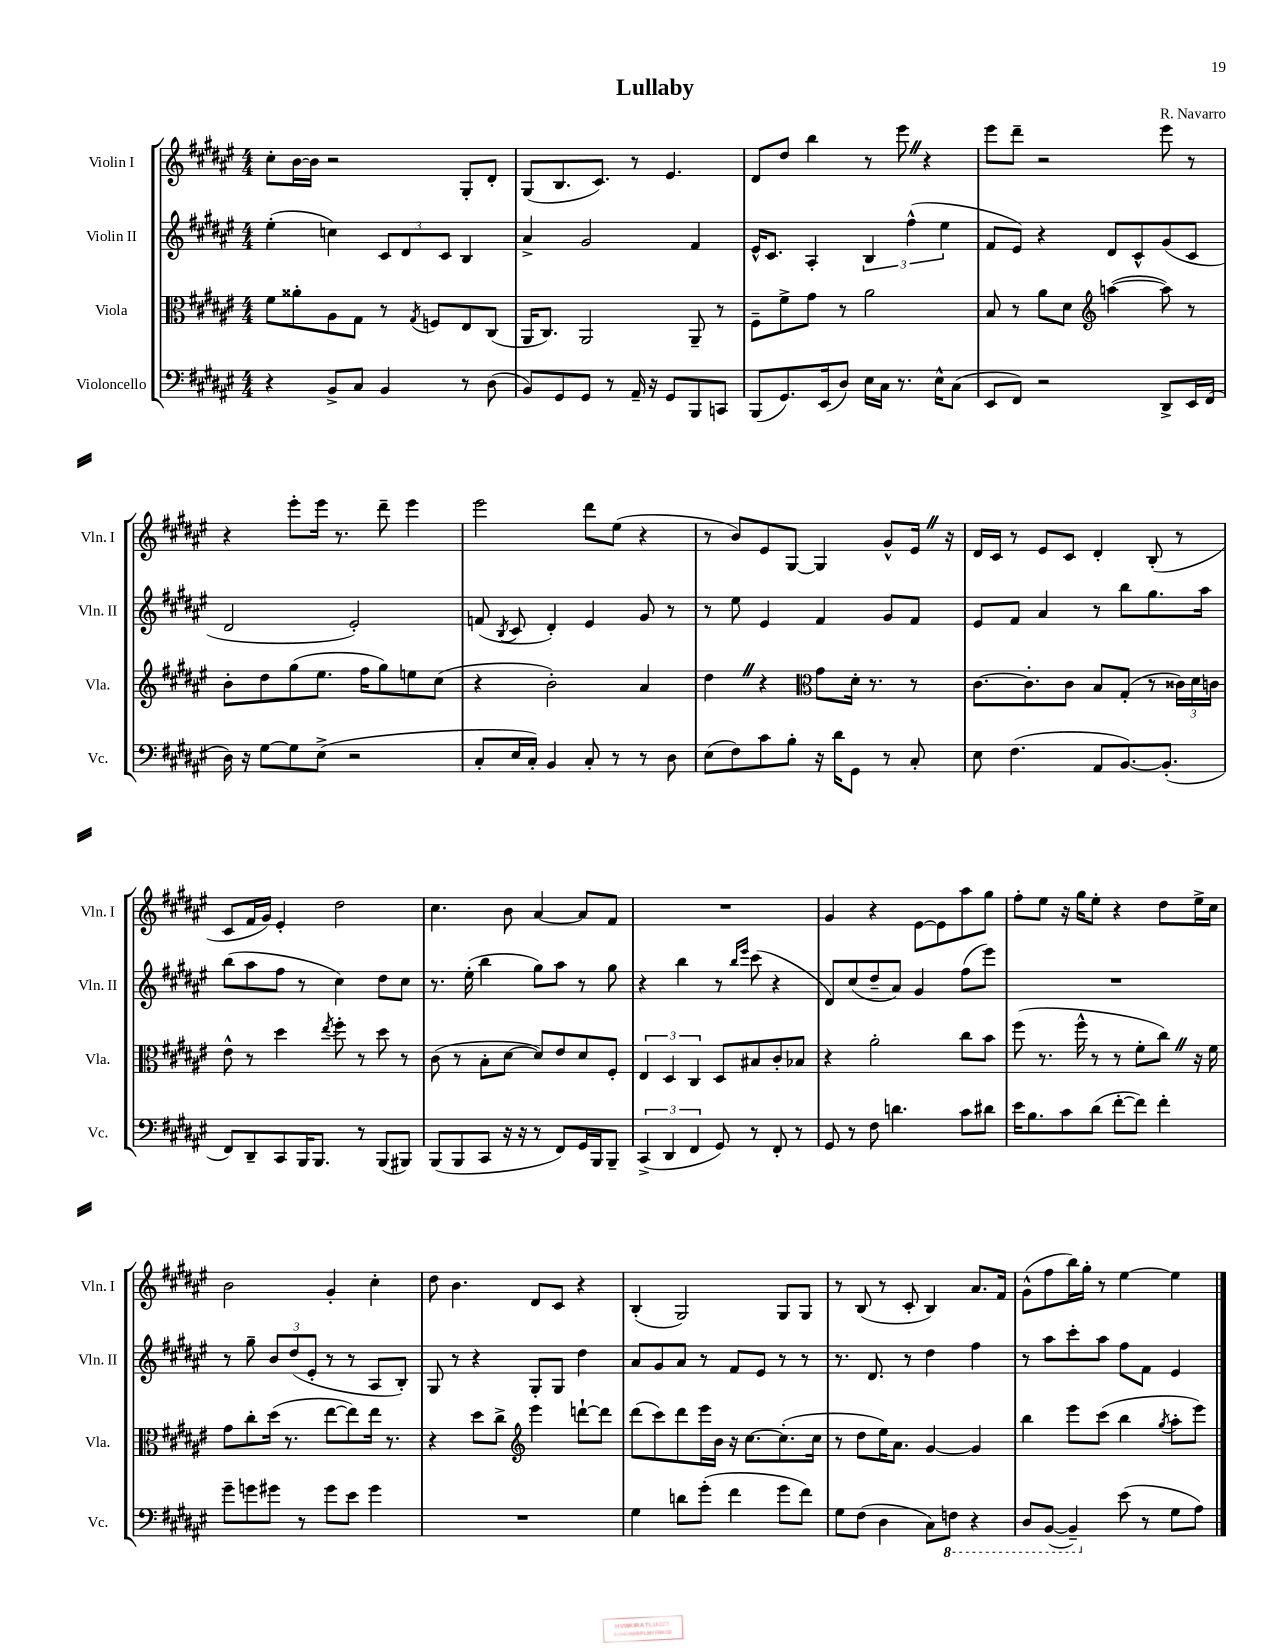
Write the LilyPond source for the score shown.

\header { title = "Lullaby" composer = "R. Navarro" }
<<
\new StaffGroup <<
\new Staff = "s0" \with { instrumentName = "Violin I" shortInstrumentName = "Vln. I" } {
    \clef treble \key fis \major \numericTimeSignature \time 4/4
    \autoBeamOff cis''8[-. b'16~ b'16] r2 gis8[-. dis'8]-. |
    gis8[( b8. cis'8.]) r8 eis'4. |
    dis'8[ dis''8] b''4 r8 eis'''8 \once \override BreathingSign.text = \markup { \musicglyph "scripts.caesura.straight" } \breathe r4 |
    eis'''8[ dis'''8]-- r2 eis'''8 r8 |
    r4 eis'''8[-. eis'''16] r8. dis'''8-- eis'''4 |
    eis'''2 dis'''8[ eis''8]( r4 |
    r8 b'8[) eis'8 gis8]~ gis4 gis'8[-^ eis'16] \once \override BreathingSign.text = \markup { \musicglyph "scripts.caesura.straight" } \breathe r16 |
    dis'16[ cis'16] r8 eis'8[ cis'8] dis'4-. b8-.( r8 |
    cis'8[ fis'16 gis'16]) eis'4-. dis''2 |
    cis''4. b'8 ais'4~ ais'8[ fis'8] |
    R1 |
    gis'4 r4 eis'8[~ eis'8 ais''8 gis''8] |
    fis''8[-. eis''8] r16 gis''16[ eis''8]-. r4 dis''8[ eis''16-> cis''16] |
    b'2 gis'4-. cis''4-. |
    dis''8 b'4. dis'8[ cis'8] r4 |
    b4-.( gis2) gis8[ gis8] |
    r8 b8( r8 cis'8-. b4) ais'8.[ fis'16] |
    gis'8[-^( fis''8 b''16) gis''16]-. r8 eis''4~ eis''4 \bar "|." |
}
\new Staff = "s1" \with { instrumentName = "Violin II" shortInstrumentName = "Vln. II" } {
    \clef treble \key fis \major \numericTimeSignature \time 4/4
    \autoBeamOff eis''4-.( c''4) \tuplet 3/2 { cis'8[ dis'8 cis'8] } b4 |
    ais'4-> gis'2 fis'4 |
    eis'16[-^ cis'8.] ais4-. \tuplet 3/2 { b4 fis''4-^( eis''4 } |
    fis'8[ eis'8]) r4 dis'8[ cis'8-^ gis'8( cis'8] |
    dis'2 eis'2-.) |
    f'8( \acciaccatura { b8 } cis'8 dis'4-.) eis'4 gis'8 r8 |
    r8 eis''8 eis'4 fis'4 gis'8[ fis'8] |
    eis'8[ fis'8] ais'4 r8 b''8[ gis''8. ais''16] |
    b''8[( ais''8 fis''8] r8 cis''4) dis''8[ cis''8] |
    r8. eis''16-.( b''4 gis''8[) ais''8] r8 gis''8 |
    r4 b''4 r8 \grace { b''16[ eis'''16] } cis'''8( r4 |
    dis'8[) cis''8( dis''8-- ais'8]) gis'4 fis''8[( eis'''8]) |
    R1 |
    r8 gis''8-- \tuplet 3/2 { b'8[ dis''8( eis'8]-. } r8 r8 ais8[ b8]-.) |
    gis8 r8 r4 gis8[-. gis8] dis''4 |
    ais'8[ gis'8 ais'8] r8 fis'8[ eis'8] r8 r8 |
    r8. dis'8. r8 dis''4 fis''4 |
    r8 ais''8[ cis'''8-. ais''8] fis''8[ fis'8] eis'4 \bar "|." |
}
\new Staff = "s2" \with { instrumentName = "Viola" shortInstrumentName = "Vla." } {
    \clef alto \key fis \major \numericTimeSignature \time 4/4
    \autoBeamOff fis'8[ aisis'8-. ais8 gis8] r8 \acciaccatura { gis8 } f8[ eis8 cis8]( |
    ais,16[ cis8.]) ais,2 ais,8-- r8 |
    fis8[-- fis'8-> gis'8] r8 ais'2 |
    b8 r8 ais'8[ dis'8] \clef treble a''4~( a''8) r8 |
    b'8[-. dis''8 gis''8( eis''8.] fis''16[ gis''8) e''8 cis''8]( |
    r4 b'2-.) ais'4 |
    dis''4 \once \override BreathingSign.text = \markup { \musicglyph "scripts.caesura.straight" } \breathe r4 \clef alto gis'8[ dis'16]-. r8. r8 |
    cis'8.[~ cis'8.-. cis'8] b8[ gis8]-.( r8 \tuplet 3/2 { cisis'16[) dis'16 c'16] } |
    eis'8-^ r8 dis''4 \acciaccatura { eis''8 } fis''8-. r8 dis''8 r8 |
    cis'8( r8 b8[-. dis'8]~ dis'8[) eis'8 dis'8 fis8]-. |
    \tuplet 3/2 { eis4 dis4 cis4 } dis8[ bis8 cis'8-. bes8] |
    r4 ais'2-. cis''8[ b'8] |
    fis''8( r8. fis''16-^ r8 r8 fis'8[-. cis''8]) \once \override BreathingSign.text = \markup { \musicglyph "scripts.caesura.straight" } \breathe r16 fis'16 |
    gis'8[ cis''8-. dis''16]( r8. eis''8[~ eis''8) eis''16] r8. |
    r4 dis''8[ cis''8]-> \clef treble eis'''4 d'''8[~-! d'''8] |
    dis'''8[( cis'''8) dis'''8 eis'''16 b'16] r16 cis''8.[~ cis''8.-.( cis''16] |
    r8 dis''8[ eis''16) ais'8.] gis'4~ gis'4 |
    b''4 eis'''8[ cis'''8]( b''4 \acciaccatura { gis''8 } ais''8[-. eis'''8]) \bar "|." |
}
\new Staff = "s3" \with { instrumentName = "Violoncello" shortInstrumentName = "Vc." } {
    \clef bass \key fis \major \numericTimeSignature \time 4/4
    \autoBeamOff r4 b,8[-> cis8] b,4 r8 dis8( |
    b,8[) gis,8 gis,8] r8 ais,16-- r16 gis,8[ b,,8 c,8] |
    b,,8[( gis,8.) eis,16( dis8]) eis16[ cis16] r8. eis16[-^ cis8]( |
    eis,8[ fis,8]) r2 dis,8[-> eis,16 fis,16]( |
    dis16) r16 gis8[~ gis8 eis8]->( r2 |
    cis8[-. eis16 cis16]-.) b,4 cis8-. r8 r8 dis8 |
    eis8[( fis8) cis'8 b8]-. r16 dis'16[ gis,8] r8 cis8-. |
    eis8 fis4.( ais,8[ b,8.~) b,8.]-.( |
    fis,8[) dis,8-- cis,8 b,,16 b,,8.] r8 b,,8[( bis,,8]) |
    b,,8[( b,,8 cis,8] r16 r16 r8 fis,8[) gis,16 b,,16 b,,8]-- |
    \tuplet 3/2 { cis,4->( dis,4 fis,4 } gis,8) r8 fis,8-. r8 |
    gis,8 r8 fis8 d'4. cis'8[ dis'8] |
    eis'16[ b8. cis'8 dis'8]( fis'8[~-. fis'8]) fis'4-. |
    gis'8[-- g'8 gis'8] r8 gis'8[ eis'8] gis'4 |
    R1 |
    gis4 d'8[ gis'8]-.( fis'4 gis'8[ fis'8]) |
    gis8[ fis8]( dis4 cis8[) \ottava #-1 f,8] r4 |
    dis,8[ b,,8]~( b,,4--) \ottava #0 eis'8( r8 gis8[ ais8]) \bar "|." |
}
>>
>>
\layout { \context { \Score \remove "Bar_number_engraver" } }
